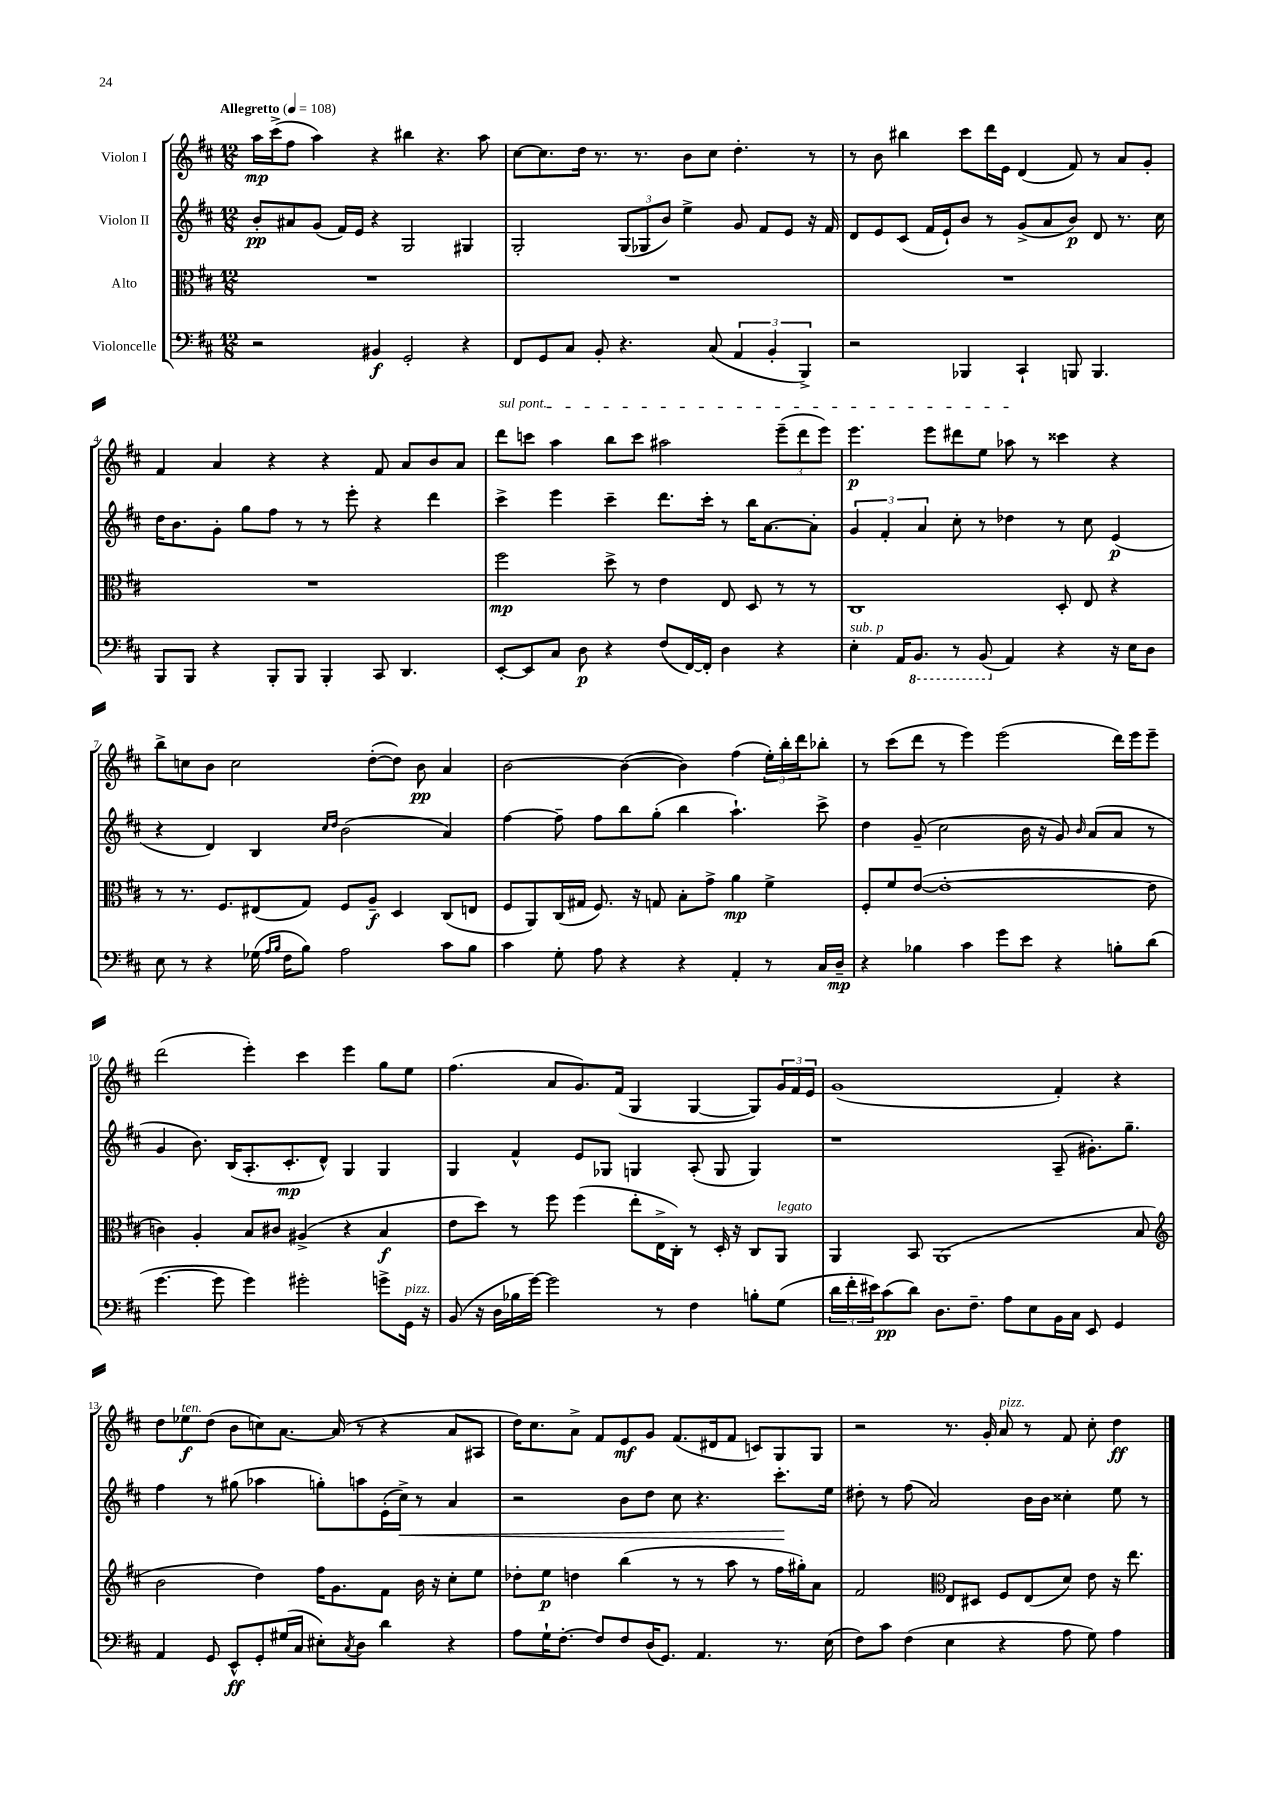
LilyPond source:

<<
\new StaffGroup <<
\new Staff = "s0" \with { instrumentName = "Violon I" } {
    \clef treble \key d \major \numericTimeSignature \time 12/8 \tempo "Allegretto" 4 = 108
    a''16\mp cis'''16->( fis''8 a''4) r4 bis''4 r4. a''8 |
    cis''8~ cis''8. d''16 r8. r8. b'8 cis''8 d''4.-. r8 |
    r8 b'8 bis''4 cis'''8 d'''16 e'16 d'4( fis'8) r8 a'8 g'8-. |
    fis'4 a'4 r4 r4 fis'8 a'8 b'8 a'8 |
    \once \override TextSpanner.bound-details.left.text = \markup { \italic "sul pont." } d'''8\startTextSpan c'''8 a''4 b''8 c'''8 ais''2 \tuplet 3/2 { e'''8--( d'''8 e'''8) } |
    e'''4.\p e'''8 dis'''8 e''8 aes''8\stopTextSpan r8 cisis'''4 r4 |
    b''8-> c''8 b'8 c''2 d''8~-.( d''8) b'8\pp a'4 |
    b'2~ b'4~( b'4) fis''4( \tuplet 3/2 { e''16-.) b''16-. d'''16 } bes''8-. |
    r8 cis'''8( d'''8 r8 e'''4) e'''2( d'''16) e'''16 e'''8-- |
    d'''2( e'''4-.) cis'''4 e'''4 g''8 e''8 |
    fis''4.( a'8 g'8.) fis'16( g4 g4~ g8) \tuplet 3/2 { g'16 fis'16 e'16 } |
    g'1( fis'4-.) r4 |
    d''8 ees''8\f^\markup { \italic "ten." } d''8( b'8 c''8) a'8.~ a'16( r8 r4 a'8 ais8 |
    d''16) cis''8. a'8-> fis'8 e'8\mf g'8 fis'8.( dis'16 fis'8 c'8) g8 g8 |
    r2 r8. g'16-. a'8^\markup { \italic "pizz." } r8 fis'8 cis''8-. d''4\ff \bar "|." |
}
\new Staff = "s1" \with { instrumentName = "Violon II" } {
    \clef treble \key d \major \numericTimeSignature \time 12/8
    b'8-.\pp ais'8 g'8( fis'16) e'16 r4 g2 gis4 |
    g2-. \tuplet 3/2 { g8( ges8 b'8) } e''4-> g'8 fis'8 e'8 r16 fis'16 |
    d'8 e'8 cis'8( fis'16 e'16-!) b'8 r8 g'8->( a'8 b'8\p) d'8 r8. cis''16 |
    d''16 b'8. g'8-. g''8 fis''8 r8 r8 e'''8-. r4 d'''4 |
    cis'''4-> e'''4 cis'''4-- d'''8. cis'''16-. r8 b''16 a'8.~ a'8-. |
    \tuplet 3/2 { g'4 fis'4-. a'4 } cis''8-. r8 des''4 r8 cis''8 e'4\p( |
    r4 d'4) b4 \grace { cis''16 d''16 } b'2( a'4) |
    fis''4~ fis''8-- fis''8 b''8 g''8-.( b''4 a''4.-!) cis'''8-> |
    d''4 g'8--( cis''2 b'16 r16 g'8) \grace { b'16 } a'8( a'8 r8 |
    g'4 b'8.) b16( a8.-. cis'8.-.\mp d'8-^) g4 g4 |
    g4 fis'4-^ e'8 ges8 g4 a8-.( g8 g4) |
    r1 a8--( gis'8.-.) g''8.-- |
    fis''4 r8 gis''8( aes''4 g''8-.) a''8 e'16-.( cis''16->\<) r8 a'4 |
    r2 b'8 d''8 cis''8 r4. cis'''8.-.\! e''16 |
    dis''8-. r8 fis''8( a'2) b'16 b'16 cisis''4-. e''8 r8 \bar "|." |
}
\new Staff = "s2" \with { instrumentName = "Alto" } {
    \clef alto \key d \major \numericTimeSignature \time 12/8
    R1. |
    R1. |
    R1. |
    R1. |
    fis''2\mp d''8-> r8 e'4 e8 d8 r8 r8 |
    cis1 d8-. e8 r4 |
    r8 r8. fis8. eis8( g8) fis8 a8--\f d4 cis8( e8 |
    fis8 a,8) cis16( gis16 fis8.) r16 g8 b8-. g'8-> a'4\mp fis'4-> |
    fis8-. fis'8 e'8~( e'1~-. e'8 |
    c'4) a4-. b8 cis'8 ais4->( r4 b4\f |
    e'8 d''8) r8 fis''8 fis''4( e''8-. e16-> cis16-.) r8 d16-. r16 cis8 a,8^\markup { \italic "legato" } |
    a,4 b,8 a,1( b8 |
    \clef treble b'2 d''4) fis''16 g'8. fis'8 b'16 r16 cis''8-. e''8 |
    des''8-. e''8\p d''4 b''4( r8 r8 a''8 r8 fis''16 gis''16-.) a'8 |
    fis'2 \clef alto e8 dis8 fis8 e8( d'8) e'8 r16 e''8. \bar "|." |
}
\new Staff = "s3" \with { instrumentName = "Violoncelle" } {
    \clef bass \key d \major \numericTimeSignature \time 12/8
    r2 bis,4\f g,2-. r4 |
    fis,8 g,8 cis8 b,8-. r4. cis8( \tuplet 3/2 { a,4 b,4-. b,,4->) } |
    r2 bes,,4 cis,4-! b,,8 b,,4. |
    b,,8 b,,8 r4 b,,8-. b,,8 b,,4-. cis,8 d,4. |
    e,8~-. e,8 cis8 d8\p r4 fis8( fis,16~) fis,16-. d4 r4 |
    e4-.^\markup { \italic "sub. p" } a,16 \ottava #-1 b,,8. r8 b,,8( \ottava #0 a,4) r4 r16 e16 d8 |
    e8 r8 r4 ges16( \grace { a16 b16 } fis16 b8) a2 cis'8 b8 |
    cis'4 g8-. a8 r4 r4 a,4-. r8 cis16 d16--\mp |
    r4 bes4 cis'4 g'8 e'8 r4 b8-. d'8( |
    g'4.~ g'8 g'4) gis'2-. g'8-> g,16^\markup { \italic "pizz." } r16 |
    b,8( r16 d16 bes16 g'16~) g'2 r8 fis4 b8-. g8( |
    \tuplet 3/2 { d'16 fis'16-. eis'16) } cis'8\pp( d'8) d8. fis8.-- a8 e8 b,16 cis16 e,8 g,4 |
    a,4 g,8 e,8-^\ff g,8-. gis16( cis16 eis8-.) \acciaccatura { cis8 } d8 d'4 r4 |
    a8 g16-! fis8.~-. fis8 fis8 d16( g,8.) a,4. r8. e16( |
    fis8) cis'8 fis4( e4 r4 a8 g8) a4 \bar "|." |
}
>>
>>
